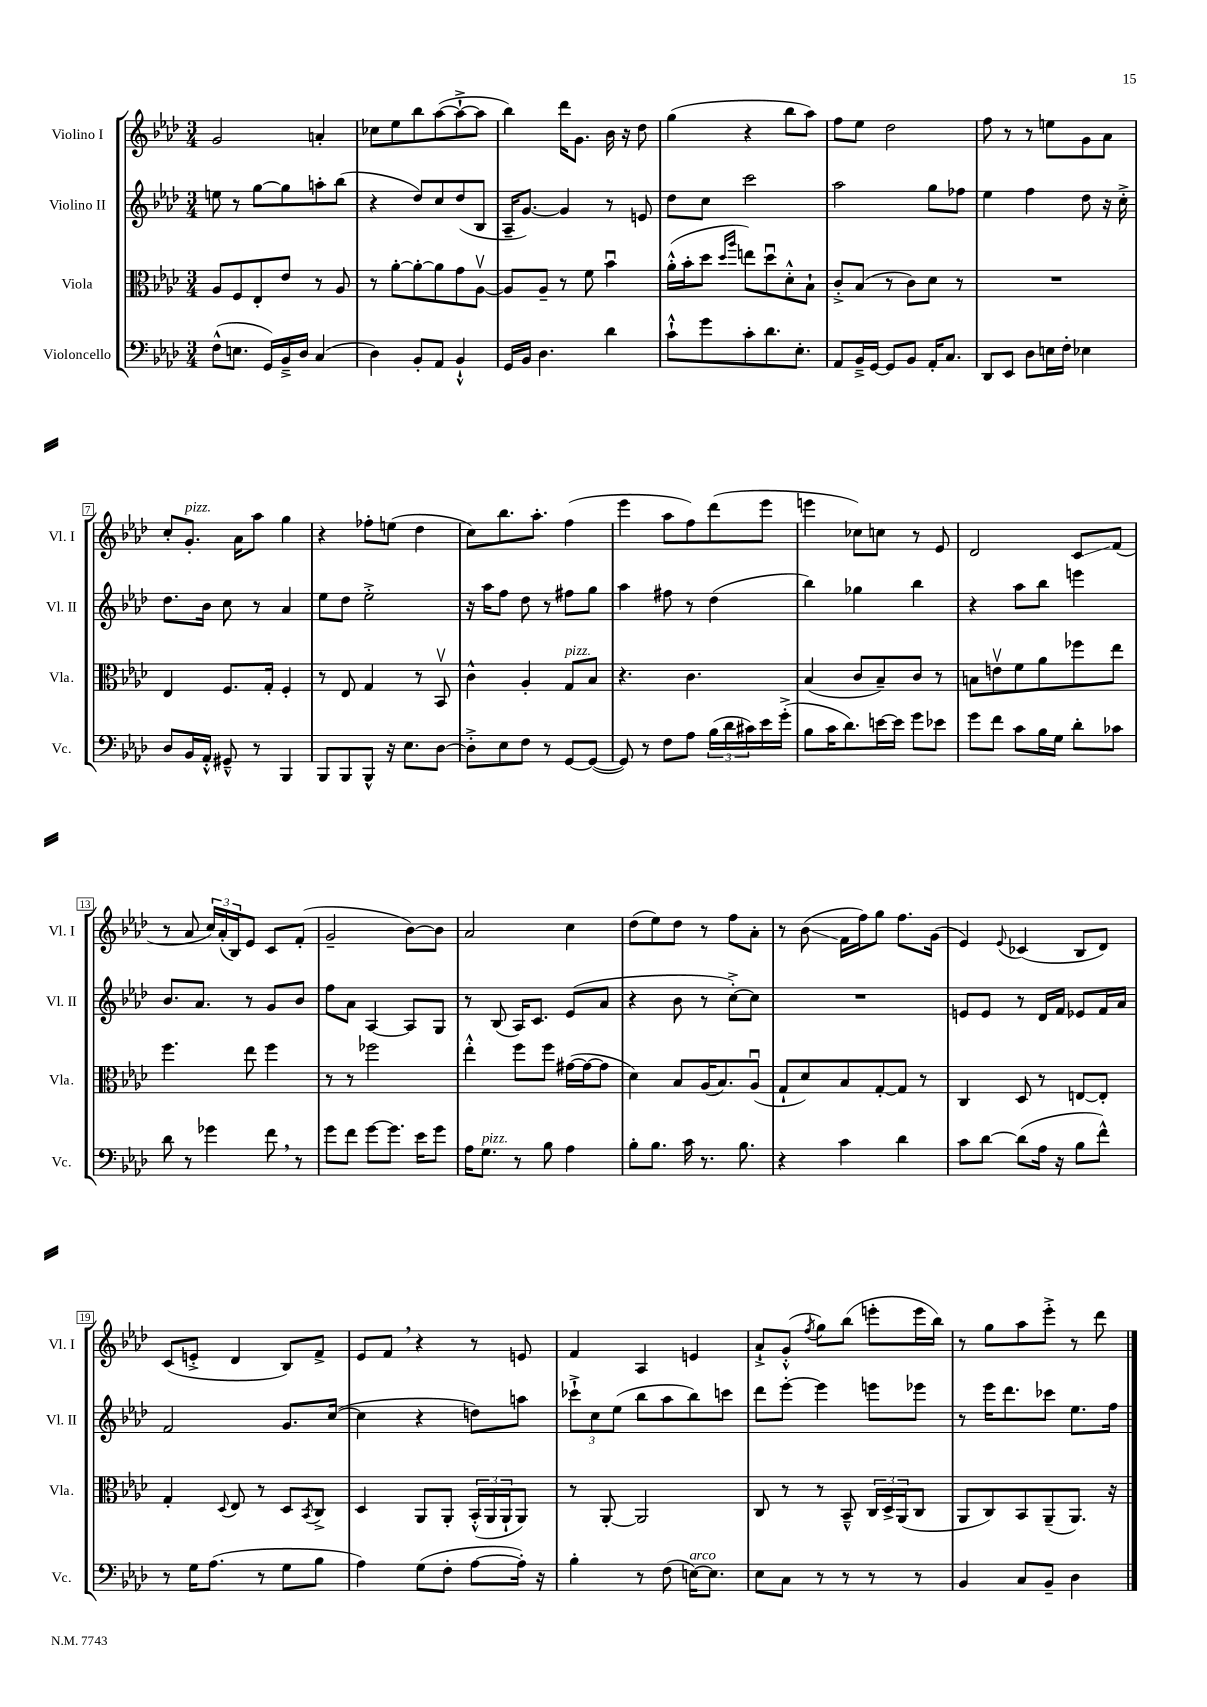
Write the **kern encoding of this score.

**kern	**kern	**kern	**kern
*staff4	*staff3	*staff2	*staff1
*clefF4	*clefC3	*clefG2	*clefG2
*k[b-e-a-d-]	*k[b-e-a-d-]	*k[b-e-a-d-]	*k[b-e-a-d-]
*M3/4	*M3/4	*M3/4	*M3/4
(8F^^	8A-	8ee	2g
8.E	8F	8r	.
.	8E-'	[8gg	.
16GG)	.	.	.
16BB-~^	8e-	8gg]	.
16D-	.	.	.
(4C	8r	8aa'	4a'
.	8A-	(8bb-	.
=	=	=	=
4D-)	8r	4r	8cc-
.	[8a-'	.	8ee-
8BB-'	8a-'_	8dd-)	8bb-
8AA-	8a-]	8cc	([8aa-
4BB-`^^	8g	(8dd-	8aa-`^_
.	[8A-v	8B-	8aa-]
=	=	=	=
16GG	8A-]	16A-~	4bb-)
16BB-	.	[8.g)	.
4.D-	8A-~	.	.
.	8r	4g]	16ddd-
.	.	.	8.g
.	8f	.	.
4d-	4b-u	8r	16b-
.	.	.	16r
.	.	8e	8dd-
=	=	=	=
8c`^^	(16a-'^^	8dd-	(4gg
.	16b-'	.	.
8g	8dd-	8cc	.
.	16qqdd-	.	.
.	16qqaa-	.	.
8c'	8ee)	2ccc	4r
8.d-	8dd-u	.	.
.	8d-'^^	.	8bb-
8.E-'	.	.	.
.	8B-`	.	8aa-)
=	=	=	=
8AA-	8c'^	2aa-	8ff
16BB-~^	(8B-	.	8ee-
[16GG	.	.	.
8GG]	8r	.	2dd-
8BB-	8c)	.	.
16AA-'	8d-	8gg	.
8.C	.	.	.
.	8r	8ff-	.
=	=	=	=
8DD-	2.r	4ee-	8ff
8EE-	.	.	8r
8D-	.	4ff	8r
16E	.	.	8ee
16F'	.	.	.
4E-	.	8dd-	8g
.	.	16r	8a-
.	.	16cc'^	.
=	=	=	=
8D-	4E-	8.dd-	8cc'
16BB-	.	.	8.g'
16AA-'^^	.	16b-	.
8GG#~^^	8.F	8cc	.
.	.	.	16a-
8r	.	8r	8aa-
.	16G'	.	.
4BBB-	4F'	4a-	4gg
=	=	=	=
8BBB-	8r	8ee-	4r
8BBB-	8E-	8dd-	.
8BBB-^^	4G	2ee-'^	8ff-'
16r	.	.	(8ee
8.E-	.	.	.
.	8r	.	4dd-
[8D-	8BB-v	.	.
=	=	=	=
8D-'^]	4c^^	16r	8cc)
.	.	16aa-	.
8E-	.	8ff	8.bb-
8F	4A-'	8dd-	.
.	.	.	8.aa-'
8r	.	8r	.
[8GG	8G	8ff#	(4ff
(8GG_	8B-	8gg	.
=	=	=	=
8GG])	4.r	4aa-	4eee-
8r	.	.	.
8F	.	8ff#	8aa-
8A-	4.c	8r	8ff)
(24B-	.	(4dd-	(8ddd-
24d-	.	.	.
24c#)	.	.	.
16e-	.	.	8eee-
(16g'^	.	.	.
=	=	=	=
8B-	(4B-	4bb-)	4eee
16c	.	.	.
8.d-)	.	.	.
.	8c	4gg-	8cc-)
[16e	8B-~)	.	8cc
16e]	.	.	.
8g	8c	4bb-	8r
8e-	8r	.	8e-
=	=	=	=
8g	8B	4r	2d-
8f	8ev	.	.
8c	8f	8aa-	.
16B-	8a-	8bb-	.
16G	.	.	.
8d-'	8ff-	4eee	8c
8c-	8ee-	.	(8f
=	=	=	=
8d-	4.ff	8.b-	8r
8r	.	.	8a-
.	.	8.a-	.
4g-	.	.	24cc)
.	.	.	(24a-'
.	.	.	24B-)
.	8ee-	8r	8e-
8f	4ff	8g	8c
8r	.	8b-	(8f'
=	=	=	=
8g	8r	8ff	2g~
8f	8r	8a-	.
[8g	2ff-	[4A-	.
8.g]	.	.	.
.	.	8A-]	[8b-)
16e-	.	.	.
8g	.	8G	8b-]
=	=	=	=
16A-	4ee-'^^	8r	2a-
8.G	.	.	.
.	.	(8B-	.
8r	8ff	16A-)	.
.	.	8.c	.
8B-	8ff	.	.
4A-	([16g#	(8e-	4cc
.	16g#_	.	.
.	8g#]	8a-	.
=	=	=	=
8B-'	4d-)	4r	(8dd-
8.B-	.	.	8ee-)
.	8B-	8b-	8dd-
16c	.	.	.
8.r	(16A-	8r	8r
.	8.B-)	.	.
.	.	[8cc'^)	8ff
8.B-	.	.	.
.	(8A-u	8cc]	8a-'
=	=	=	=
4r	8G`	2.r	8r
.	8d-)	.	(8b-
4c	8B-	.	16f
.	.	.	16ff)
.	[8G'	.	8gg
4d-	8G]	.	8.ff
.	8r	.	.
.	.	.	(16g
=	=	=	=
8c	4C	8e	4e-)
[8d-	.	8e	.
.	.	.	8qqe-
(8d-]	8D-	8r	(4c-
16A-	8r	16d-	.
16r	.	16f	.
8B-	[8E	8e-	8B-
8f^^)	8E']	16f	8d-)
.	.	16a-	.
=	=	=	=
8r	4G'	2f	(8c
16G	.	.	8e'^
(8.A-	.	.	.
.	8qqD-	.	.
.	8E-	.	4d-
8r	8r	.	.
8G	8D-	8.g	8B-)
.	8qBB-	.	.
8B-	8C^	.	8f^
.	.	([16cc	.
=	=	=	=
4A-)	4D-	4cc]	8e-
.	.	.	8f
(8G	8AA-	4r	4r
8F'	8AA-'	.	.
[8A-	(24BB-'^^	8dd)	8r
.	24AA-	.	.
.	24AA-`	.	.
16A-'])	8AA-)	8aa	8e
16r	.	.	.
=	=	=	=
4B-'	8r	12ccc-`^	4f
.	.	12cc	.
.	[8AA-'	.	.
.	.	(12ee-	.
8r	2AA-]	8bb-	4A-
(8F	.	8aa-	.
[16E)	.	8bb-)	4e
8.E]	.	.	.
.	.	8ccc	.
=	=	=	=
8E-	8C	8ddd-	8a-`^
8C	8r	[8eee-'	(8g'^^
.	.	.	8qff
8r	8r	4eee-]	8gg)
8r	8BB-~^^	.	(8bb-
8r	24C	8eee	8eee'
.	24D-^	.	.
.	(24AA-	.	.
8r	8C	8eee-	16eee
.	.	.	16bb-)
=	=	=	=
4BB-	8AA-	8r	8r
.	8C)	16eee-	8gg
.	.	8.ddd-	.
8C	8BB-	.	8aa-
8BB-~	(8AA-~	8ccc-	8eee-'^
4D-	8.AA-)	8.ee-	8r
.	.	.	8ddd-
.	16r	16ff	.
==	==	==	==
*-	*-	*-	*-
